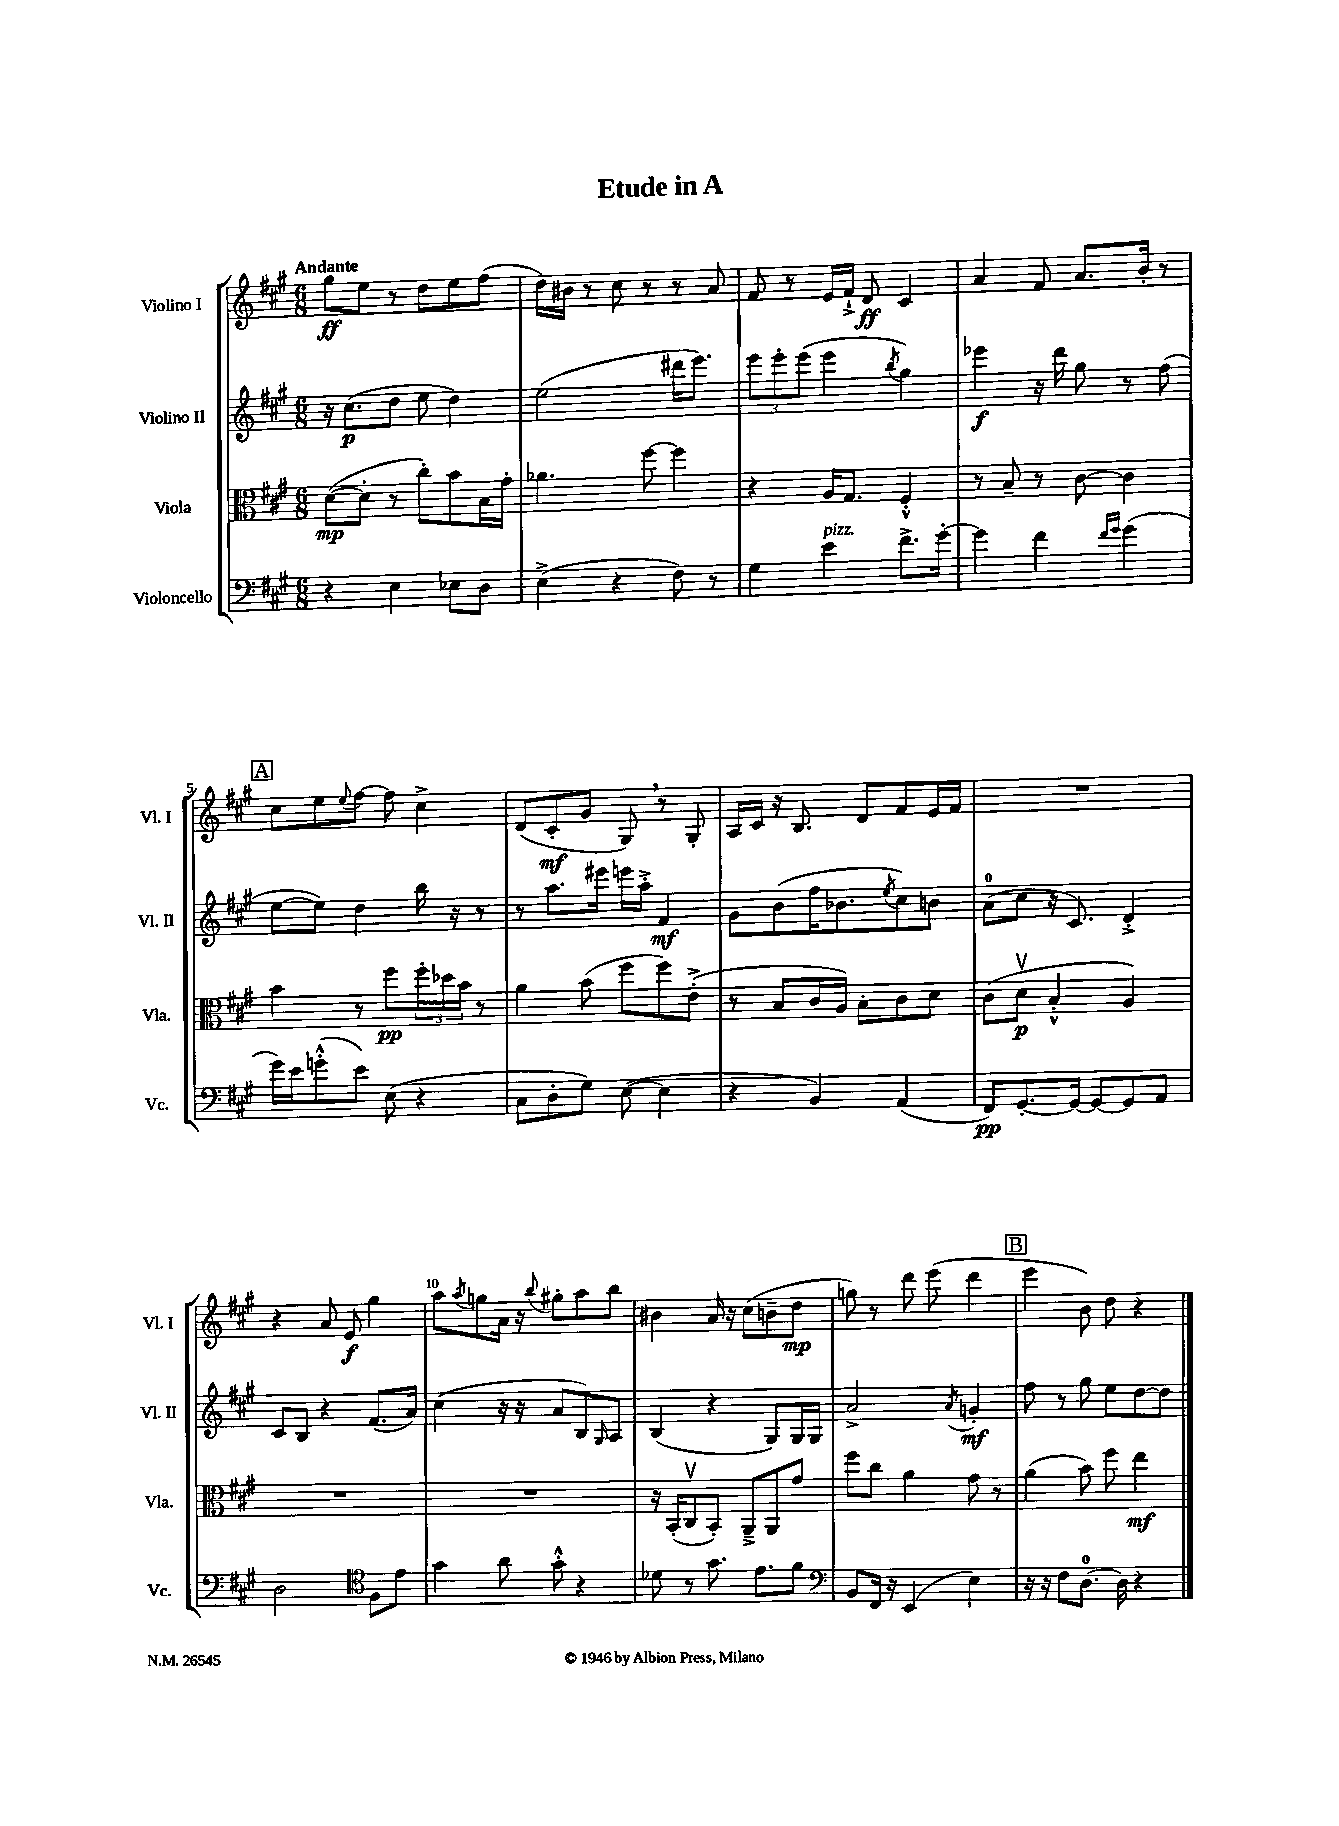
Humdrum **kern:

**kern	**dynam	**kern	**dynam	**kern	**dynam	**kern	**dynam
*part4	*part4	*part3	*part3	*part2	*part2	*part1	*part1
*staff4	*staff4	*staff3	*staff3	*staff2	*staff2	*staff1	*staff1
*I"Violoncello	*	*I"Viola	*	*I"Violino II	*	*I"Violino I	*
*I'Vc.	*	*I'Vla.	*	*I'Vl. II	*	*I'Vl. I	*
*clefF4	*	*clefC3	*	*clefG2	*	*clefG2	*
*k[f#c#g#]	*	*k[f#c#g#]	*	*k[f#c#g#]	*	*k[f#c#g#]	*
*M6/8	*	*M6/8	*	*M6/8	*	*M6/8	*
=1	=1	=1	=1	=1	=1	=1	=1
!	!	!	!	!	!	!LO:TX:a:B:t=Andante	!
4r	.	([8d\L	mp	16r	.	8gg#\L	ff
.	.	.	.	(8.cc#\L	p	.	.
.	.	8d'\J]	.	.	.	8ee\J	.
4E\	.	8r	.	8dd\J	.	8r	.
.	.	8cc#'\L)	.	8ee\	.	8dd\L	.
8E-X\L	.	8b\	.	4dd\)	.	8ee\	.
8D\J	.	16B\L	.	.	.	(8ff#\J	.
.	.	16g#'\JJ	.	.	.	.	.
=2	=2	=2	=2	=2	=2	=2	=2
(4E^\	.	4.a-X\	.	(2ee\	.	16dd\LL)	.
.	.	.	.	.	.	16b#X\JJ	.
.	.	.	.	.	.	8r	.
4r	.	.	.	.	.	8cc#\	.
.	.	[8ff#\	.	.	.	8r	.
8F#\)	.	4ff#\]	.	16ddd#X\KL	.	8r	.
.	.	.	.	8.eee\J)	.	.	.
8r	.	.	.	.	.	8a/	.
=3	=3	=3	=3	=3	=3	=3	=3
4G#\	.	4r	.	12eee\L	.	8f#/	.
.	.	.	.	12eee'\	.	.	.
.	.	.	.	.	.	8r	.
.	.	.	.	(12eee\J	.	.	.
!LO:TX:a:i:t=pizz.	!	!	!	!	!	!	!
4e\	.	16A/KL	.	4eee\	.	16e/LL	.
.	.	8.G#/J	.	.	.	16f#`^/JJ	.
.	.	.	.	.	.	8d/	ff
.	.	.	.	8qbb/	.	.	.
8.f#^\L	.	4F#'^^/	.	4gg#\)	.	4c#/	.
[16g#'\Jk	.	.	.	.	.	.	.
=4	=4	=4	=4	=4	=4	=4	=4
4g#\]	.	8r	.	4eee-X\	f	4a/	.
.	.	8B~/	.	.	.	.	.
4f#\	.	8r	.	16r	.	8f#/	.
.	.	.	.	16ddd\	.	.	.
.	.	[8c#\	.	8gg#\	.	8.a/L	.
16qqf#/LL	.	.	.	.	.	.	.
16qqg#/JJ	.	.	.	.	.	.	.
(4g#\	.	4c#\]	.	8r	.	.	.
.	.	.	.	.	.	16b'/Jk	.
.	.	.	.	(8ff#\	.	8r	.
!!LO:LB:g=z
!!LO:REH:place=s1:t=A
=5	=5	=5	=5	=5	=5	=5	=5
16g#\LL)	.	4b\	.	[8ee\L	.	8cc#\L	.
16e\J	.	.	.	.	.	.	.
(8gn'^^\	.	.	.	8ee\J])	.	8ee\	.
.	.	.	.	.	.	8qqee/	.
8e\J)	.	8r	.	4dd\	.	[8ff#\J	.
(8E\	.	8ff#\L	pp	.	.	8ff#\]	.
4r	.	24ff#'\L	.	16bb\	.	4cc#^\	.
.	.	24dd-X\	.	.	.	.	.
.	.	.	.	16r	.	.	.
.	.	24b\JJ	.	.	.	.	.
.	.	8r	.	8r	.	.	.
=6	=6	=6	=6	=6	=6	=6	=6
8C#\L	.	4a\	.	8r	.	(8d/L	.
8D'\	.	.	.	8.aa\L	.	8c#'/	mf
8G#\J)	.	(8b\	.	.	.	8g#/J	.
.	.	.	.	16eee#X\Jk	.	.	.
([8E\	.	8ff#\L	.	16eeen\LL	.	8G#,/)	.
.	.	.	.	16aa'^\JJ	.	.	.
4E\]	.	8ff#\)	.	4f#/	mf	8r	.
.	.	(8e'^\J	.	.	.	8G#'/	.
=7	=7	=7	=7	=7	=7	=7	=7
4r	.	8r	.	8g#\L	.	16A/LL	.
.	.	.	.	.	.	16c#/JJ	.
.	.	8B/L	.	(8b\	.	16r	.
.	.	.	.	.	.	8.B/	.
4BB/)	.	16c#/L	.	16ff#\K	.	.	.
.	.	16A/JJ)	.	8.b-X\	.	.	.
.	.	8B'\L	.	.	.	8d/L	.
.	.	.	.	8qee/	.	.	.
(4AA/	.	8c#\	.	8cc#\)	.	8f#/	.
.	.	8d\J	.	8bn\J	.	16e/L	.
.	.	.	.	.	.	16f#/JJ	.
=8	=8	=8	=8	=8	=8	=8	=8
8FF#/L)	pp	(8c#\L	.	(8a\L	.	2.r	.
[8.GG#'/	.	8dv\J	p	8cc#\J	.	.	.
.	.	4B'^^/	.	16r	.	.	.
16GG#/Jk_	.	.	.	8.c#/)	.	.	.
8GG#/L_	.	.	.	.	.	.	.
8GG#/]	.	4A/)	.	4d'^/	.	.	.
8AA/J	.	.	.	.	.	.	.
!!LO:LB:g=z
=9	=9	=9	=9	=9	=9	=9	=9
2D\	.	2.r	.	8c#/L	.	4r	.
.	.	.	.	8B/J	.	.	.
.	.	.	.	4r	.	8a/	.
.	.	.	.	.	.	8e/	f
*clefC4	*	*	*	*	*	*	*
8F#\L	.	.	.	(8.f#/L	.	4gg#\	.
8e\J	.	.	.	.	.	.	.
.	.	.	.	16a/Jk)	.	.	.
=10	=10	=10	=10	=10	=10	=10	=10
4g#\	.	2.r	.	(4cc#\	.	8aa\L	.
.	.	.	.	.	.	8qaa/	.
.	.	.	.	.	.	8ggn\	.
8a\	.	.	.	16r	.	16a\Jk	.
.	.	.	.	16r	.	16r	.
.	.	.	.	.	.	8qqbb/	.
8g#'^^\	.	.	.	8a/L	.	8gg#X'\L	.
4r	.	.	.	8B/)	.	8aa\	.
.	.	.	.	16qqG#/	.	.	.
.	.	.	.	8A/J	.	8bb\J	.
=11	=11	=11	=11	=11	=11	=11	=11
8d-X\	.	16r	.	(4B/	.	4b#X\	.
.	.	(16BB'/KL	.	.	.	.	.
8r	.	8C#v/	.	.	.	.	.
8.g#\	.	8BB'/J)	.	4r	.	16a/	.
.	.	.	.	.	.	16r	.
.	.	8AA~^/L	.	.	.	(8cc#\L	.
8.e\L	.	.	.	.	.	.	.
.	.	8AA/	.	8G#/L)	.	8bn~\	.
8f#\J	.	8g#/J	.	16G#/L	.	8dd\J	mp
.	.	.	.	16G#/JJ	.	.	.
=12	=12	=12	=12	=12	=12	=12	=12
*clefF4	*	*	*	*	*	*	*
8BB/L	.	8ff#\L	.	2a^/	.	8ggn\)	.
16FF#/Jk	.	8cc#\J	.	.	.	8r	.
16r	.	.	.	.	.	.	.
(4EE/	.	4a\	.	.	.	8ddd\	.
.	.	.	.	.	.	(8eee\	.
.	.	.	.	8qa/	.	.	.
4E\)	.	8g#\	.	4gn'/	mf	4ddd\	.
.	.	8r	.	.	.	.	.
!!LO:REH:place=s1:t=B
=13	=13	=13	=13	=13	=13	=13	=13
16r	.	(4a\	.	8ff#\	.	4eee\	.
16r	.	.	.	.	.	.	.
8F#\L	.	.	.	8r	.	.	.
[8.D\J	.	8b\)	.	8gg#\	.	8b\)	.
.	.	8ff#\	.	8ee\L	.	8dd\	.
16D\]	.	.	.	.	.	.	.
4r	.	4ee\	mf	[8dd\	.	4r	.
.	.	.	.	8dd\J]	.	.	.
==	==	==	==	==	==	==	==
*-	*-	*-	*-	*-	*-	*-	*-
